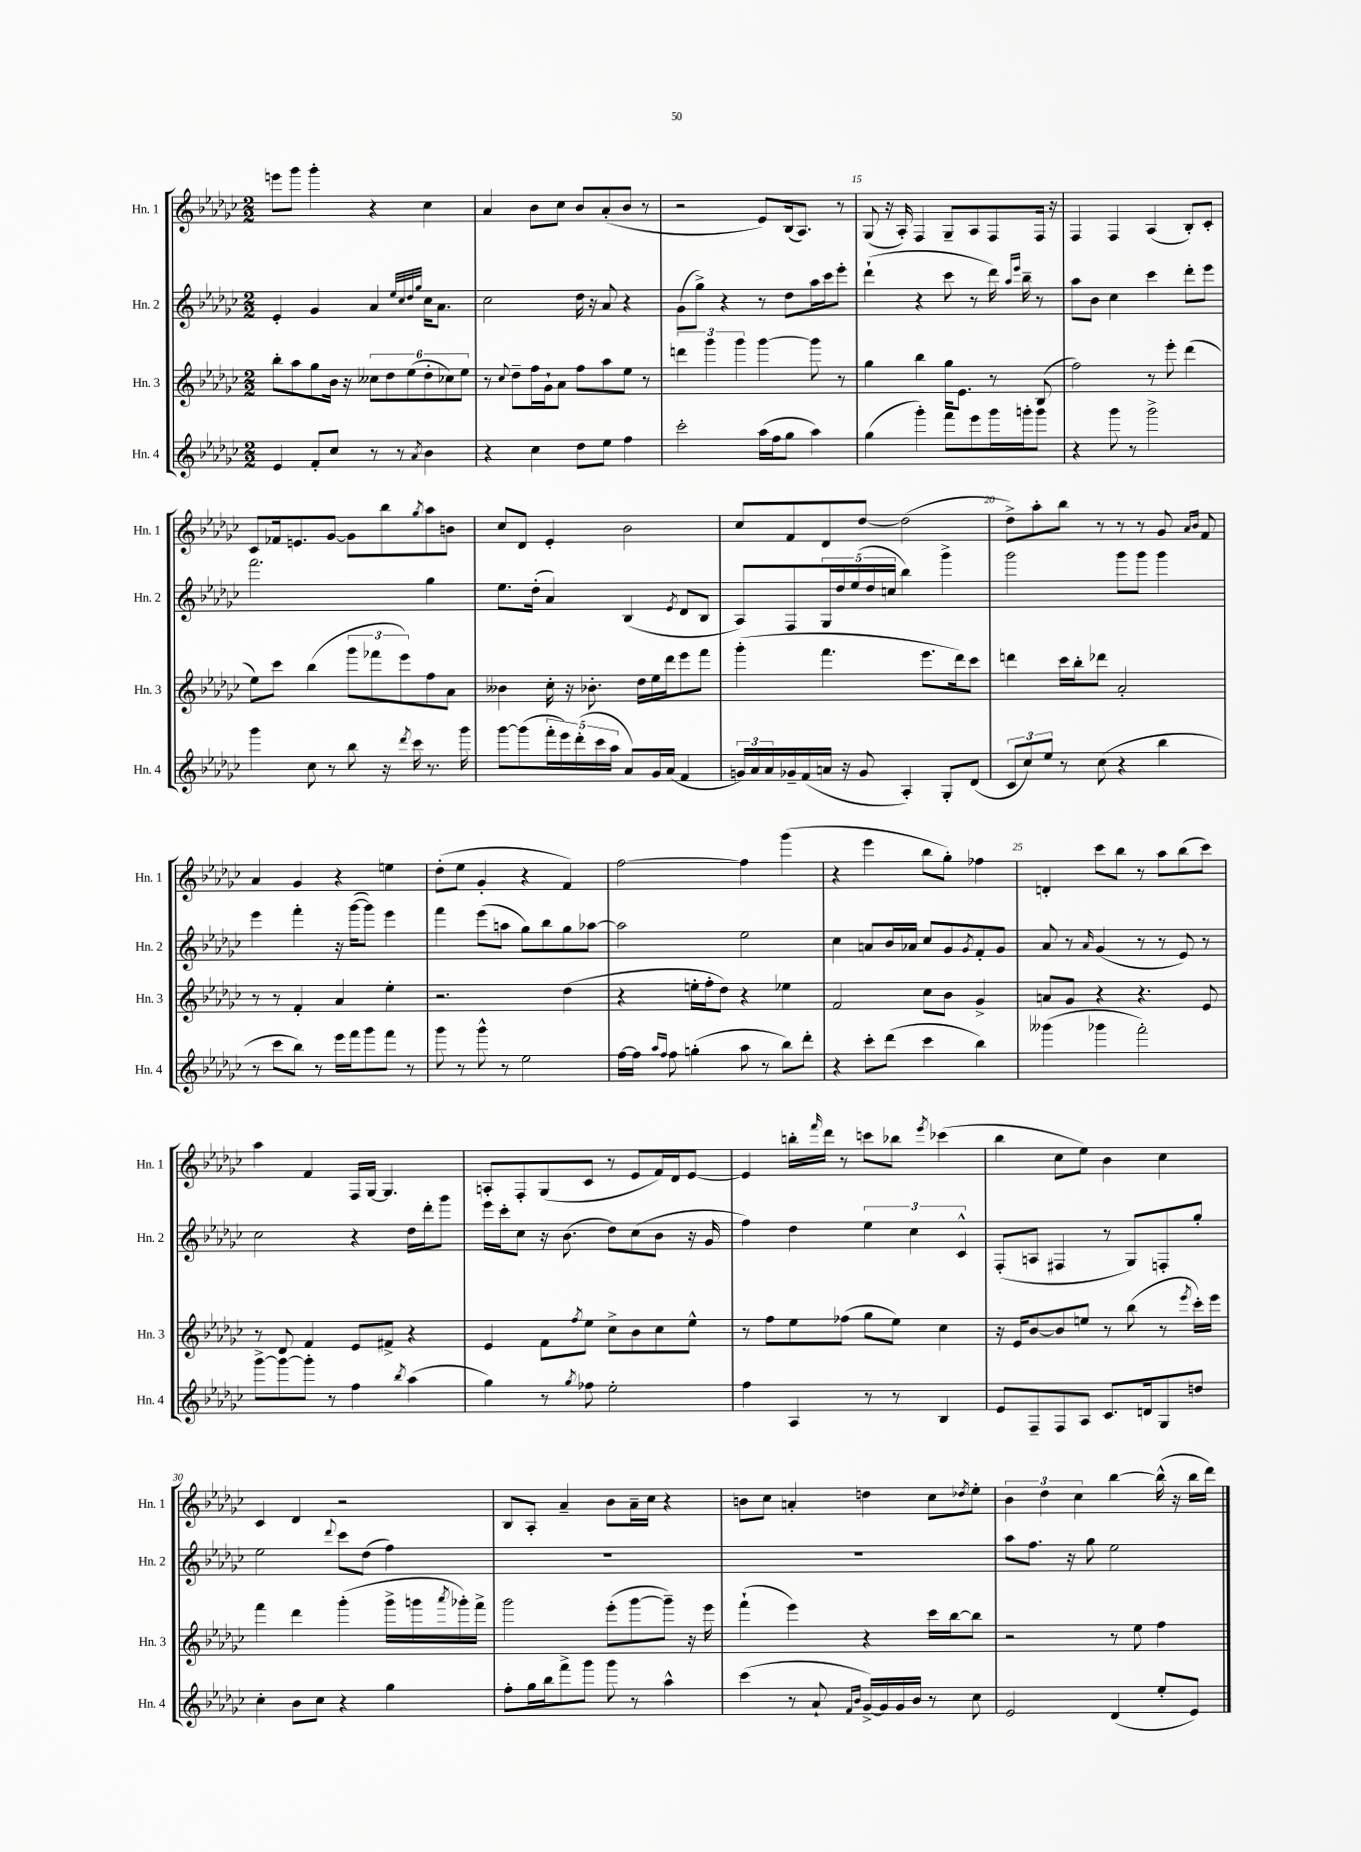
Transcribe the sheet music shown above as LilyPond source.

<<
\new StaffGroup <<
\new Staff = "s0" \with { instrumentName = "Hn. 1" shortInstrumentName = "Hn. 1" } {
    \clef treble \key ges \major \numericTimeSignature \time 2/2
    e'''8 ges'''8 ges'''4-. r4 ces''4 |
    aes'4 bes'8 ces''8 bes'8 aes'8-.( bes'8 r8 |
    r2 ees'8) bes16( aes8.) r8 |
    ges8( r16 aes16-.) f4 ges8-- aes8 f8 f16 r16 |
    f4 f4 aes4( bes8-.) ces'8-. |
    ces'8 fes'16 e'8. ges'8~ ges'8 bes''8 \acciaccatura { ges''8 } aes''8 b'8 |
    ces''8 des'8 ees'4-. bes'2 |
    ces''8 f'8 des'8 des''8~ des''2( |
    des''8->) aes''8-. bes''8 r8 r8 r8 ges'8 \grace { aes'16 bes'16 } f'8 |
    aes'4 ges'4 r4 e''4 |
    des''8-.( ees''8 ges'4-. r4 f'4) |
    f''2~ f''4 ges'''4( |
    r4 ees'''4 bes''8 ges''8-.) fes''4 |
    d'4-. ces'''8 bes''8 r8 aes''8 bes''8( ces'''8) |
    aes''4 f'4 f16 ges16~ ges4. |
    a8-. f8-. ges8( ces'8 r8 ees'8 f'16) des'16 ees'8~ |
    ees'4 b''16-. \grace { f'''16 } des'''16 r8 c'''8 bes''8 \acciaccatura { ees'''8 } ces'''4( |
    bes''4 ces''8 ees''8) bes'4 ces''4 |
    ces'4 des'4 r2 |
    bes8 aes8-. aes'4-- bes'8 aes'16-- ces''16 r4 |
    b'8 ces''8 a'4-. d''4 ces''8 \acciaccatura { des''8 } ees''8-. |
    \tuplet 3/2 { bes'4 des''4 ces''4 } bes''4~ bes''16-^( r16 bes''16 des'''16) \bar "|." |
}
\new Staff = "s1" \with { instrumentName = "Hn. 2" shortInstrumentName = "Hn. 2" } {
    \clef treble \key ges \major \numericTimeSignature \time 2/2
    ees'4-. ges'4 aes'4 \grace { ees''32 ces''32 des''32 ges''32 } ces''16 aes'8. |
    ces''2 des''16 r16 aes'8 r4 |
    ges'8( ges''8->) r4 r8 des''8 aes''16 ces'''16 ees'''8-. |
    des'''4-!( r4 ces'''8 r8 des'''16) \grace { aes''16 ees'''16 } bes''16-- r8 |
    aes''8 bes'8 ces''4 ces'''4 des'''8-. ees'''8 |
    f'''2. ges''4 |
    ees''8. des''16-.( aes'4) bes4( \acciaccatura { ees'8 } des'8 bes8 |
    aes8) f8 \tuplet 5/4 { ges16 des''16 ees''16( des''16 c''16 } bes''4) ges'''4-> |
    ges'''2 ges'''8 ges'''8 ges'''4 |
    ees'''4 f'''4-. r16 ges'''16~( ges'''8) ees'''4 |
    f'''4 ees'''8( a''8 ges''8) bes''8 ges''8 aes''8~ |
    aes''2 ees''2 |
    ces''4 a'8 bes'16 aes'16 ces''8 ges'8 \acciaccatura { ges'8 } f'8-. ges'8 |
    aes'8 r8 \grace { aes'16 } ges'4( r8 r8 ees'8) r8 |
    ces''2 r4 des''16 des'''16-. ges'''8 |
    ees'''16 ces'''16-. ces''8 r16 bes'8.( des''8) ces''8( bes'8 r16 ges'16 |
    f''4) des''4 \tuplet 3/2 { ees''4 ces''4 ces'4-^ } |
    f8-.( a8 fis4 r8 ges8) f8-. ges''8-. |
    ees''2 \appoggiatura { des'''8 } ces'''8 des''8( f''4) |
    R1 |
    R1 |
    aes''8 f''8. r16 ges''8 ees''2 \bar "|." |
}
\new Staff = "s2" \with { instrumentName = "Hn. 3" shortInstrumentName = "Hn. 3" } {
    \clef treble \key ges \major \numericTimeSignature \time 2/2
    bes''8-. aes''8 ges''8 bes'16 r16 \tuplet 6/4 { ceses''8 des''8 ees''8( des''8-. ces''8) ees''8 } |
    r8 \appoggiatura { ces''8 } des''8-- f''16 ges'16-! aes'8 f''8 aes''8 ees''8 r8 |
    \tuplet 3/2 { d'''4 ges'''4 ges'''4 } ges'''4~ ges'''8 r8 |
    ges''4 bes''4 ges''16 ees'8. r8 bes8( |
    f''2) r8 ees'''8-. des'''4( |
    ees''8) ces'''8 bes''4( \tuplet 3/2 { ges'''8 fes'''8 ees'''8) } f''8 aes'8 |
    beses'4 ces''16-. r16 bes'8.-. des''16 ees''16 des'''16 ees'''8 f'''8 |
    ges'''4-.( f'''4. ees'''8. des'''16) ces'''8 |
    d'''4 ces'''16 bes''16-. des'''8 aes'2-. |
    r8 r8 f'4-. aes'4 ees''4-. |
    r2. des''4( |
    r4 e''16-. f''16-. des''8) r4 ees''4 |
    f'2 ces''8 bes'8 ges'4-> |
    a'8 ges'8 r4 r4. ees'8 |
    r8 des'8 f'4 ees'8 fis'8-> r4 |
    ees'4 f'8 \acciaccatura { f''8 } ees''8 ces''8-> bes'8 ces''8 ees''8-^ |
    r8 f''8 ees''8 fes''8( ges''8 ees''8) ces''4 |
    r16 ees'16 bes'8~ bes'8 e''8 r8 bes''8( r8 \acciaccatura { ees'''8 } ces'''16-.) ees'''16 |
    f'''4 des'''4 ges'''4-.( ges'''16-> g'''16 \acciaccatura { aes'''8 } ges'''16-.) f'''16-> |
    ges'''2 ees'''8-.( ges'''8~ ges'''8--) r16 ees'''16 |
    f'''4-!( ees'''4) r4 ces'''16 bes''16~ bes''8 |
    r2 r8 ees''8 f''4 \bar "|." |
}
\new Staff = "s3" \with { instrumentName = "Hn. 4" shortInstrumentName = "Hn. 4" } {
    \clef treble \key ges \major \numericTimeSignature \time 2/2
    ees'4 f'8-. ces''8 r8 r8 \acciaccatura { aes'8 } bes'4 |
    r4 ces''4 des''8 ees''8 f''4 |
    ces'''2-. aes''16( f''16 ges''8 aes''4) |
    ges''4( ges'''4-.) f'''8 ees'''8 ges'''16 g'''16-. g'''8 |
    r4 ges'''8 r8 ges'''2-> |
    ges'''4 ces''8 r8 bes''8 r16 \acciaccatura { des'''8 } ces'''16 r8. ges'''16 |
    ges'''8~ ges'''8( \tuplet 5/4 { f'''16-. ees'''16) des'''16-.( ces'''16 aes''16 } aes'8) ges'16 aes'16( f'4 |
    \tuplet 3/2 { g'16) aes'16 aes'16 } ges'16-- f'16( a'16 r16 ges'8 aes4-.) ges8-. des'8( |
    \tuplet 3/2 { ces'8 ces''8) ees''8 } r8 ces''8( r4 bes''4 |
    r8 ces'''8 bes''8) r8 ees'''16 f'''16 ges'''8 f'''8 r8 |
    ges'''8 r8 ges'''8-^ r8 ees''2 |
    f''16~ f''16 \grace { aes''16 f''16 } f''8 g''4-.( aes''8 r8 bes''8) des'''8-. |
    r4 ces'''8-. des'''8( ces'''4 bes''4) |
    geses'''4( ges'''4 f'''2-.) |
    ges'''8~-> ges'''8~ ges'''8-. r8 f''4 \acciaccatura { bes''8 } aes''4( |
    ges''4) r8 \acciaccatura { ges''8 } fes''8 ees''2-. |
    f''4 aes4 r8 r8 bes4 |
    ees'8 f8-- f8 aes8 ces'8. d'16 ges8 d''8 |
    ces''4-. bes'8 ces''8 r4 ges''4 |
    f''8-. ges''16 bes''16 f'''8-> ges'''8 ges'''8 r8 aes''4-^ |
    ces'''4( r8 aes'8-! \grace { f'16 bes'16 } ges'16~->) ges'16 ges'16 bes'16 r8 ces''8 |
    ees'2 des'4( ees''8-. ees'8) \bar "|." |
}
>>
>>
\layout { \context { \Score currentBarNumber = #12 \override BarNumber.break-visibility = ##(#f #t #t) barNumberVisibility = #(every-nth-bar-number-visible 5) } }
